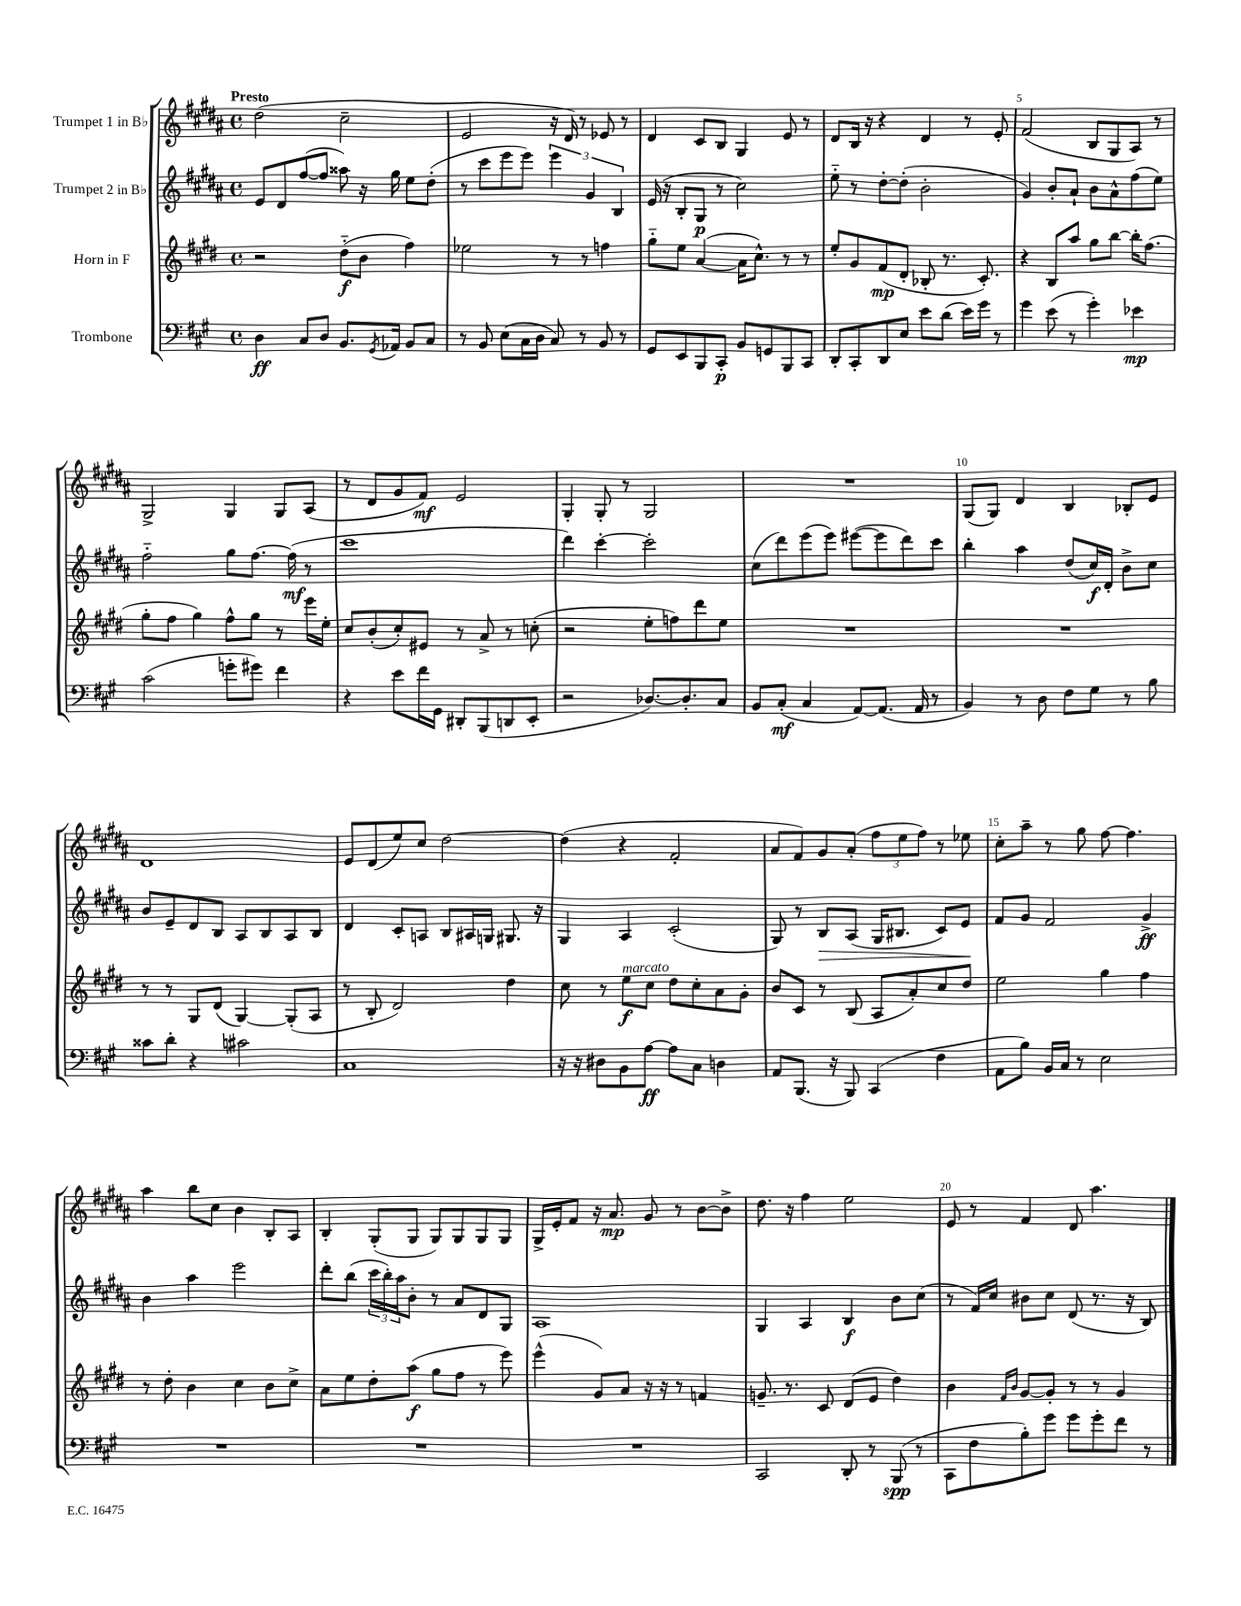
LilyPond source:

<<
\new StaffGroup <<
\new Staff = "s0" \with { instrumentName = "Trumpet 1 in Bb" } {
    \clef treble \key b \major \defaultTimeSignature \time 4/4 \tempo "Presto"
    dis''2( cis''2-- |
    e'2 r16 dis'16) r8 ees'8 r8 |
    dis'4 cis'8 b8 gis4 e'8 r8 |
    dis'8 b16 r16 r4 dis'4 r8 e'8-. |
    fis'2( b8 gis8 ais8) r8 |
    gis2-> gis4 gis8 ais8( |
    r8 dis'8 gis'8 fis'8\mf) e'2 |
    gis4-. gis8-. r8 gis2 |
    R1 |
    gis8( gis8) dis'4 b4 bes8-. e'8 |
    dis'1 |
    e'8 dis'8( e''8) cis''8 dis''2~ |
    dis''4( r4 fis'2-. |
    ais'8 fis'8) gis'8 ais'8-.( \tuplet 3/2 { fis''8 e''8 fis''8) } r8 ees''8 |
    cis''8-. ais''8-- r8 gis''8 fis''8~ fis''4. |
    ais''4 b''8 cis''8 b'4 b8-. ais8 |
    b4-. gis8-.( gis8 gis8) gis8 gis8 gis8 |
    gis16-> e'16-. fis'8 r16 ais'8.\mp gis'8 r8 b'8~ b'8-> |
    dis''8. r16 fis''4 e''2 |
    e'8 r8 fis'4 dis'8 ais''4. \bar "|." |
}
\new Staff = "s1" \with { instrumentName = "Trumpet 2 in Bb" } {
    \clef treble \key b \major \defaultTimeSignature \time 4/4
    e'8 dis'8 fis''8~( fis''8 aisis''8) r16 gis''16 e''8 dis''8-.( |
    r8 cis'''8 e'''8 e'''8) \tuplet 3/2 { e'''4 gis'4 b4 } |
    e'16( r16 b8-. gis8\p r8 cis''2) |
    e''8-_ r8 dis''8~-. dis''8-.( b'2-. |
    gis'4) b'8-. ais'8-! b'8 ais'8-^ fis''8( e''8) |
    fis''2-_ gis''8 fis''8.~ fis''16\mf( r8 |
    cis'''1 |
    dis'''4) cis'''4~-. cis'''2-. |
    cis''8( dis'''8) e'''8( e'''8) eis'''8~( eis'''8 dis'''8) cis'''8 |
    b''4-. ais''4 dis''8( cis''16\f) dis'16-. b'8-> cis''8 |
    b'8 e'8-- dis'8 b8 ais8 b8 ais8 b8 |
    dis'4 cis'8-. a8 b8 ais16 g16 gis8. r16 |
    gis4 ais4 cis'2-.( |
    gis8) r8 b8\> ais8( gis16 bis8. cis'8) e'8\! |
    fis'8 gis'8 fis'2 gis'4->\ff |
    b'4 ais''4 e'''2 |
    dis'''8-. b''8( \tuplet 3/2 { cis'''16 b''16-.) ais''16 } b'8-. r8 ais'8 dis'8 gis8 |
    ais1 |
    gis4 ais4 b4\f b'8 cis''8( |
    r8 fis'16) cis''16 bis'8 cis''8 dis'8( r8. r16 b8) \bar "|." |
}
\new Staff = "s2" \with { instrumentName = "Horn in F" } {
    \clef treble \key e \major \defaultTimeSignature \time 4/4
    r2 dis''8-_\f( b'8 fis''4) |
    ees''2 r8 r8 f''4 |
    gis''8-_ e''8 a'4~( a'16 cis''8.-^) r8 r8 |
    e''8-. gis'8 fis'8\mp( dis'8-. bes8-. r8. cis'8.-.) |
    r4 b8 a''8 gis''8 b''8~ b''16-. fis''8.( |
    gis''8-. fis''8 gis''4) fis''8-^ gis''8 r8 e'''16 e''16-. |
    cis''8 b'8-.( cis''8-.) eis'8 r8 a'8-> r8 c''8-.( |
    r2 e''8-. f''8) dis'''8 e''8 |
    R1 |
    R1 |
    r8 r8 gis8 dis'8( gis4~) gis8-.( a8 |
    r8 b8-. dis'2) dis''4 |
    cis''8 r8 e''8\f^\markup { \italic "marcato" } cis''8 dis''8 cis''8-. a'8 gis'8-. |
    b'8 cis'8 r8 b8( a8 a'8-.) cis''8 dis''8 |
    e''2 gis''4 fis''4 |
    r8 dis''8-. b'4 cis''4 b'8 cis''8-> |
    a'8 e''8 dis''8-. a''8\f( gis''8 fis''8 r8 e'''8) |
    e'''4-^( gis'8) a'8 r16 r16 r8 f'4 |
    g'8.-- r8. cis'8 dis'8( e'8 dis''4) |
    b'4 \grace { fis'16 b'16 } gis'8~ gis'8-. r8 r8 gis'4 \bar "|." |
}
\new Staff = "s3" \with { instrumentName = "Trombone" } {
    \clef bass \key a \major \defaultTimeSignature \time 4/4
    d4\ff cis8 d8 b,8. \acciaccatura { gis,8 } aes,16 b,8 cis8 |
    r8 b,8 e8( cis16 d16 cis8) r8 b,8 r8 |
    gis,8 e,8 b,,8 cis,8-.\p b,8 g,8 b,,8 cis,8 |
    d,8-. cis,8-. d,8 e8 e'8 d'8( e'16) gis'16 r8 |
    gis'4 e'8( r8 gis'4-.) ees'4\mp |
    cis'2( g'8-. gis'8) fis'4 |
    r4 e'8 fis'16 gis,16 dis,8-. b,,8( d,8 e,8-. |
    r2 des8.~) des8.-. cis8 |
    b,8 cis8-.\mf( cis4 a,8~) a,8.( a,16 r8 |
    b,4) r8 d8 fis8 gis8 r8 b8 |
    cisis'8 d'8-. r4 cis'2 |
    cis1 |
    r16 r16 dis8 b,8 a8~\ff a8 cis8 d4 |
    a,8 b,,8.( r16 b,,8) cis,4( fis4 |
    a,8 b8) b,16 cis16 r8 e2 |
    R1 |
    R1 |
    R1 |
    cis,2 d,8-. r8 b,,8\spp( r8 |
    cis,8 fis8 b8-.) gis'8 gis'8 gis'8-. fis'8 r8 \bar "|." |
}
>>
>>
\layout { \context { \Score \override BarNumber.break-visibility = ##(#f #t #t) barNumberVisibility = #(every-nth-bar-number-visible 5) } }
